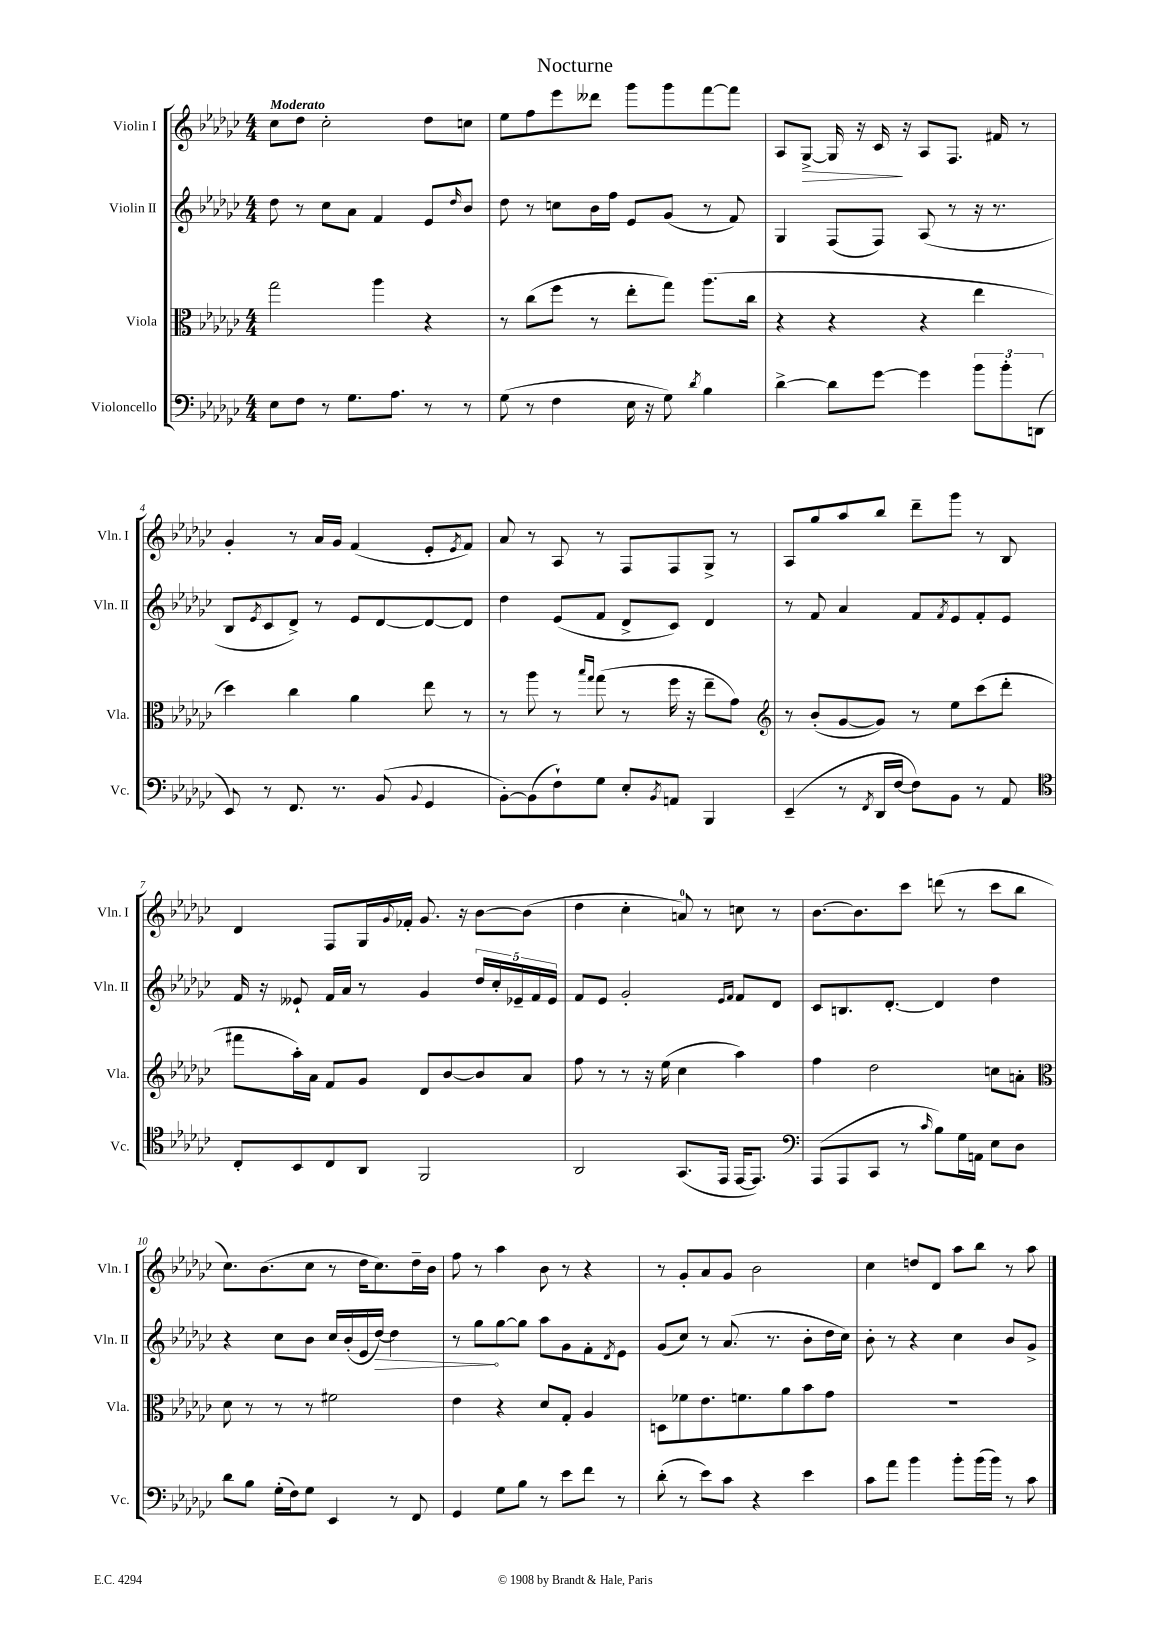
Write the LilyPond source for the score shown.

\header { title = "Nocturne" }
<<
\new StaffGroup <<
\new Staff = "s0" \with { instrumentName = "Violin I" shortInstrumentName = "Vln. I" } {
    \clef treble \key ges \major \numericTimeSignature \time 4/4 \tempo "Moderato"
    ces''8 des''8 ces''2-. des''8 c''8 |
    ees''8 f''8 ees'''8 deses'''8 ges'''8 ges'''8 f'''8~ f'''8 |
    aes8 ges8~->\> ges16 r16 ces'16\! r16 aes8 f8. fis'16 r8 |
    ges'4-. r8 aes'16 ges'16 f'4( ees'8-. \acciaccatura { ees'8 } f'8) |
    aes'8 r8 aes8 r8 f8 f8 ges8-> r8 |
    aes8 ges''8 aes''8 bes''8 des'''8-- ges'''8 r8 bes8 |
    des'4 f8 ges16 \appoggiatura { ges'8 } fes'16-. ges'8. r16 bes'8~ bes'8( |
    des''4 ces''4-. a'8-0) r8 c''8 r8 |
    bes'8.~ bes'8. ces'''8 d'''8( r8 ces'''8 bes''8 |
    ces''8.) bes'8.( ces''8 r8 des''16 ces''8.) des''16-- bes'16 |
    f''8 r8 aes''4 bes'8 r8 r4 |
    r8 ges'8-. aes'8 ges'8 bes'2 |
    ces''4 d''8 des'8 aes''8 bes''8 r8 aes''8 \bar "|." |
}
\new Staff = "s1" \with { instrumentName = "Violin II" shortInstrumentName = "Vln. II" } {
    \clef treble \key ges \major \numericTimeSignature \time 4/4
    des''8 r8 ces''8 aes'8 f'4 ees'8 \grace { des''16 } bes'8 |
    des''8 r8 c''8 bes'16 f''16 ees'8 ges'8( r8 f'8) |
    ges4 f8( f8) aes8( r8 r16 r8. |
    bes8 \acciaccatura { ees'8 } ces'8 des'8->) r8 ees'8 des'8~ des'8~ des'8 |
    des''4 ees'8( f'8 des'8-> ces'8) des'4 |
    r8 f'8 aes'4 f'8 \acciaccatura { f'8 } ees'8 f'8-. ees'8 |
    f'16 r16 eeses'8-! f'16 aes'16 r8 ges'4 \tuplet 5/4 { des''16 ces''16-. ees'16-- f'16 ees'16 } |
    f'8 ees'8 ges'2-. \grace { ees'16 f'16 } f'8 des'8 |
    ces'8 b8. des'8.~-. des'4 des''4 |
    r4 ces''8 bes'8 ces''16 bes'16-.( ees'16 \once \override Hairpin.circled-tip = ##t des''16~\>) des''4 |
    r8 ges''8\! ges''8~ ges''8 aes''8 ges'8 f'8-. \acciaccatura { des'8 } ees'8 |
    ges'8( ces''8) r8 aes'8.( r8. bes'8-. des''16 ces''16) |
    bes'8-. r8 r4 ces''4 bes'8 ges'8-> \bar "|." |
}
\new Staff = "s2" \with { instrumentName = "Viola" shortInstrumentName = "Vla." } {
    \clef alto \key ges \major \numericTimeSignature \time 4/4
    ges''2 aes''4 r4 |
    r8 ces''8( f''8 r8 ees''8-. ges''8) aes''8.( ces''16 |
    r4 r4 r4 ees''4 |
    des''4) ces''4 aes'4 ees''8 r8 |
    r8 aes''8 r8 \grace { bes''16 ges''16 } ges''8( r8 f''16 r16 ees''8-- ges'8) |
    \clef treble r8 bes'8-.( ges'8~ ges'8) r8 ees''8 ces'''8( des'''8-. |
    fis'''8 aes''16-.) aes'16 f'8 ges'8 des'8 bes'8~ bes'8 aes'8 |
    f''8 r8 r8 r16 ees''16( ces''4 aes''4) |
    f''4 des''2 c''8 a'8-. |
    \clef alto des'8 r8 r8 r8 fis'2 |
    ees'4 r4 des'8 ges8-. aes4 |
    d8 fes'8 ees'8. f'8. aes'8 bes'8 ges'8 |
    R1 \bar "|." |
}
\new Staff = "s3" \with { instrumentName = "Violoncello" shortInstrumentName = "Vc." } {
    \clef bass \key ges \major \numericTimeSignature \time 4/4
    ees8 f8 r8 ges8. aes8. r8 r8 |
    ges8( r8 f4 ees16 r16 ges8) \acciaccatura { des'8 } bes4 |
    des'4~-> des'8 ges'8~ ges'4 \tuplet 3/2 { bes'8 bes'8-. d,8( } |
    ees,8) r8 f,8. r8. bes,8( \appoggiatura { bes,8 } ges,4 |
    bes,8~-.) bes,8( f8-!) ges8 ees8-. \acciaccatura { bes,8 } a,8 bes,,4 |
    ees,4--( r8 \acciaccatura { f,8 } des,16 f16~ f8) bes,8 r8 aes,8 |
    \clef tenor ces8-. bes,8 ces8 aes,8 f,2 |
    aes,2 ges,8.( ees,16 ees,16~ ees,8.) |
    \clef bass aes,,8( aes,,8 ces,8 r8 \grace { ces'16 } bes8) ges16 a,16 ees8 des8 |
    des'8 bes8 ges16-.( f16) ges8 ees,4 r8 f,8 |
    ges,4 ges8 bes8 r8 ees'8 f'8 r8 |
    des'8-.( r8 ees'8) ces'8 r4 ees'4 |
    ces'8 aes'8 bes'4 bes'8-. bes'16( bes'16) r8 ces'8 \bar "|." |
}
>>
>>
